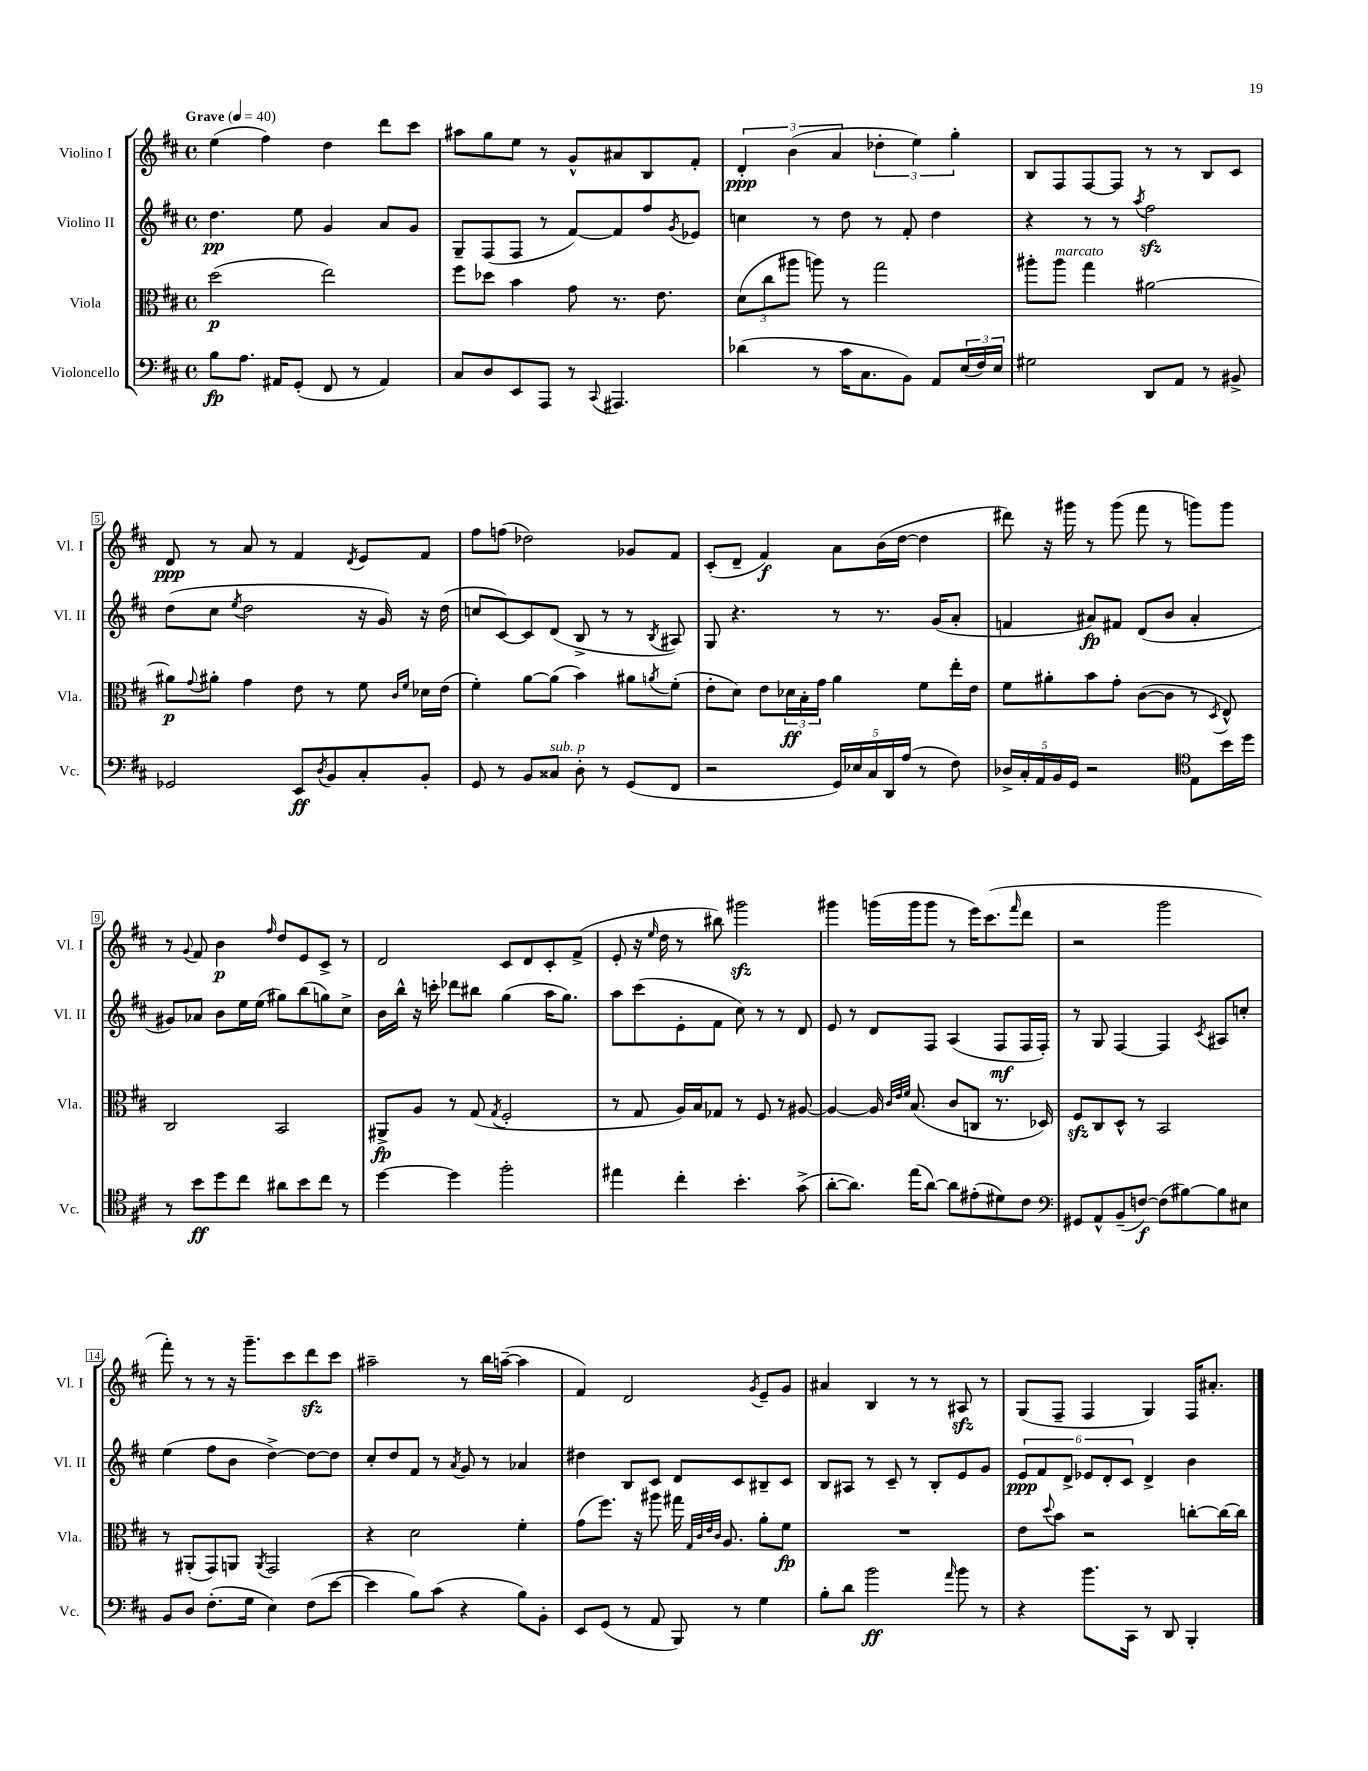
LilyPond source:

<<
\new StaffGroup <<
\new Staff = "s0" \with { instrumentName = "Violino I" shortInstrumentName = "Vl. I" } {
    \clef treble \key d \major \defaultTimeSignature \time 4/4 \tempo "Grave" 4 = 40
    e''4( fis''4) d''4 d'''8 cis'''8 |
    ais''8 g''8 e''8 r8 g'8-^ ais'8 b8 fis'8-. |
    \tuplet 3/2 { d'4-.\ppp b'4( a'4 } \tuplet 3/2 { des''4-. e''4) g''4-. } |
    b8 fis8 fis8~ fis8 r8 r8 b8 cis'8 |
    d'8\ppp r8 a'8 r8 fis'4 \acciaccatura { d'8 } e'8 fis'8 |
    fis''8 f''8( des''2) ges'8 fis'8 |
    cis'8-.( d'8-- fis'4\f) a'8 b'16( d''16~ d''4 |
    dis'''8) r16 gis'''16 r8 gis'''8( fis'''8 r8 g'''8) g'''8 |
    r8 \appoggiatura { g'8 } fis'8 b'4\p \grace { fis''16 } d''8 e'8 cis'8-> r8 |
    d'2 cis'8 d'8 cis'8-. fis'8->( |
    e'8-. r16 \grace { e''16 } d''16 r8 bis''8) gis'''2\sfz |
    gis'''4 g'''16( g'''16 g'''8 r8 e'''16) cis'''8.( \grace { fis'''16 } d'''8 |
    r2 g'''2 |
    fis'''8-.) r8 r8 r16 g'''8.-- cis'''8 d'''8\sfz cis'''8 |
    ais''2-- r8 b''16 a''16~--( a''4 |
    fis'4) d'2 \acciaccatura { g'8 } e'8-- g'8 |
    ais'4 b4 r8 r8 ais8\sfz r8 |
    g8( fis8-- fis4 g4) fis16 ais'8.-. \bar "|." |
}
\new Staff = "s1" \with { instrumentName = "Violino II" shortInstrumentName = "Vl. II" } {
    \clef treble \key d \major \defaultTimeSignature \time 4/4
    d''4.\pp e''8 g'4 a'8 g'8 |
    g8-- fis8( fis8 r8 fis'8~) fis'8 fis''8 \acciaccatura { g'8 } ees'8 |
    c''4 r8 d''8 r8 fis'8-. d''4 |
    r4 r8 r8 \acciaccatura { a''8 } fis''2\sfz |
    d''8( cis''8 \acciaccatura { e''8 } d''2 r16 g'16) r16 d''16( |
    c''8 cis'8~) cis'8 d'8( b8-> r8 r8 \acciaccatura { b8 } ais8) |
    g8 r4. r8 r8. g'16( a'8-. |
    f'4 ais'8\fp) fis'8 d'8( b'8 ais'4-. |
    gis'8) aes'8 b'8 e''16 e''16( gis''8) b''8( g''8) cis''8-> |
    b'16 b''16-^ r16 c'''16-. des'''8 bis''8 g''4( a''16 g''8.) |
    a''8 cis'''8( e'8-. fis'8 cis''8) r8 r8 d'8 |
    e'8 r8 d'8 fis8 a4( fis8\mf fis16 fis16-.) |
    r8 g8 fis4~ fis4 \acciaccatura { cis'8 } ais8 c''8-. |
    e''4( fis''8 b'8 d''4~->) d''8~ d''8 |
    cis''8-. d''8 fis'8 r8 \acciaccatura { a'8 } g'8 r8 aes'4 |
    dis''4 b8 cis'8 d'8 cis'8 bis8-- cis'8 |
    b8 ais8 r8 cis'8-- r8 b8-. e'8 g'8 |
    \tuplet 6/4 { e'8\ppp fis'8 d'8-> ees'8 d'8-. cis'8 } d'4-> b'4 \bar "|." |
}
\new Staff = "s2" \with { instrumentName = "Viola" shortInstrumentName = "Vla." } {
    \clef alto \key d \major \defaultTimeSignature \time 4/4
    d''2\p( e''2) |
    fis''8 des''8 b'4 g'8 r8. e'8. |
    \tuplet 3/2 { d'8( cis''8 ais''8 } a''8) r8 g''2 |
    ais''8-. ais''8^\markup { \italic "marcato" } g''4 ais'2~ |
    ais'8\p \appoggiatura { g'8 } ais'8-. g'4 e'8 r8 fis'8 \grace { cis'16 fis'16 } des'16 e'16( |
    fis'4-.) a'8~ a'8( b'4) ais'8 \acciaccatura { a'8 } fis'8-.( |
    e'8-. d'8) e'8 \tuplet 3/2 { des'16\ff b16-. g'16 } a'4 fis'8 e''16-. e'16 |
    fis'8 ais'8-. b'8 g'8-. cis'8~( cis'8 r8 \acciaccatura { d8 } e8-^) |
    cis2 b,2 |
    ais,8->\fp a8 r8 g8( \acciaccatura { g8 } fis2-. |
    r8 g8 a16) b16 ges8 r8 fis8 r8 ais8~ |
    ais4~ ais16 \grace { cis'32 e'32 fis'32 } b8.( cis'8 c8 r8. des16) |
    fis8\sfz cis8 d8-^ r8 b,2 |
    r8 ais,8-.( g,8) a,8 \acciaccatura { a,8 } g,2 |
    r4 d'2 fis'4-. |
    g'8( fis''8.) r16 ais''8 gis''16 \grace { g32 cis'32 e'32 cis'32 } a8. a'8-. fis'8\fp |
    R1 |
    e'8 \appoggiatura { d''8 } b'8 r2 c''8~-. c''16~ c''16 \bar "|." |
}
\new Staff = "s3" \with { instrumentName = "Violoncello" shortInstrumentName = "Vc." } {
    \clef bass \key d \major \defaultTimeSignature \time 4/4
    b8\fp a8. ais,16 g,8-.( fis,8 r8 ais,4) |
    cis8 d8 e,8 a,,8 r8 \appoggiatura { cis,8 } ais,,4. |
    des'4( r8 cis'16 cis8. b,8) a,8 \tuplet 3/2 { e16( fis16) e16 } |
    gis2 d,8 a,8 r8 bis,8-> |
    ges,2 e,8\ff \acciaccatura { d8 } b,8 cis8-. b,8-. |
    g,8 r8 b,8 cisis8^\markup { \italic "sub. p" } d8-. r8 g,8( fis,8 |
    r2 \tuplet 5/4 { g,16) ees16 cis16 d,16 a16( } r8 fis8) |
    \tuplet 5/4 { des16-> cis16-. a,16 b,16 g,16 } r2 \clef tenor e8 b'16 d''16 |
    r8 b'8\ff d''8 cis''8 ais'8 b'8 cis''8 r8 |
    d''4~ d''4 fis''2-. |
    eis''4 cis''4-. b'4.-. g'8->( |
    a'8~-. a'8.) e''16( a'8~) a'8 eis'8-.( dis'8) cis'8 |
    \clef bass gis,8 a,8-^ b,8--( f8~\f) f8( bis8~) bis8 eis8 |
    b,8 d8 fis8.-.( g16 e4) fis8( e'8~ |
    e'4 b8) cis'8( r4 b8) b,8-. |
    e,8 g,8( r8 a,8 b,,8) r8 g4 |
    b8-. d'8 b'2\ff \grace { a'16 } b'8 r8 |
    r4 b'8. cis,16 r8 d,8 b,,4-. \bar "|." |
}
>>
>>
\layout { \context { \Score \override BarNumber.stencil = #(make-stencil-boxer 0.1 0.3 ly:text-interface::print) } }
